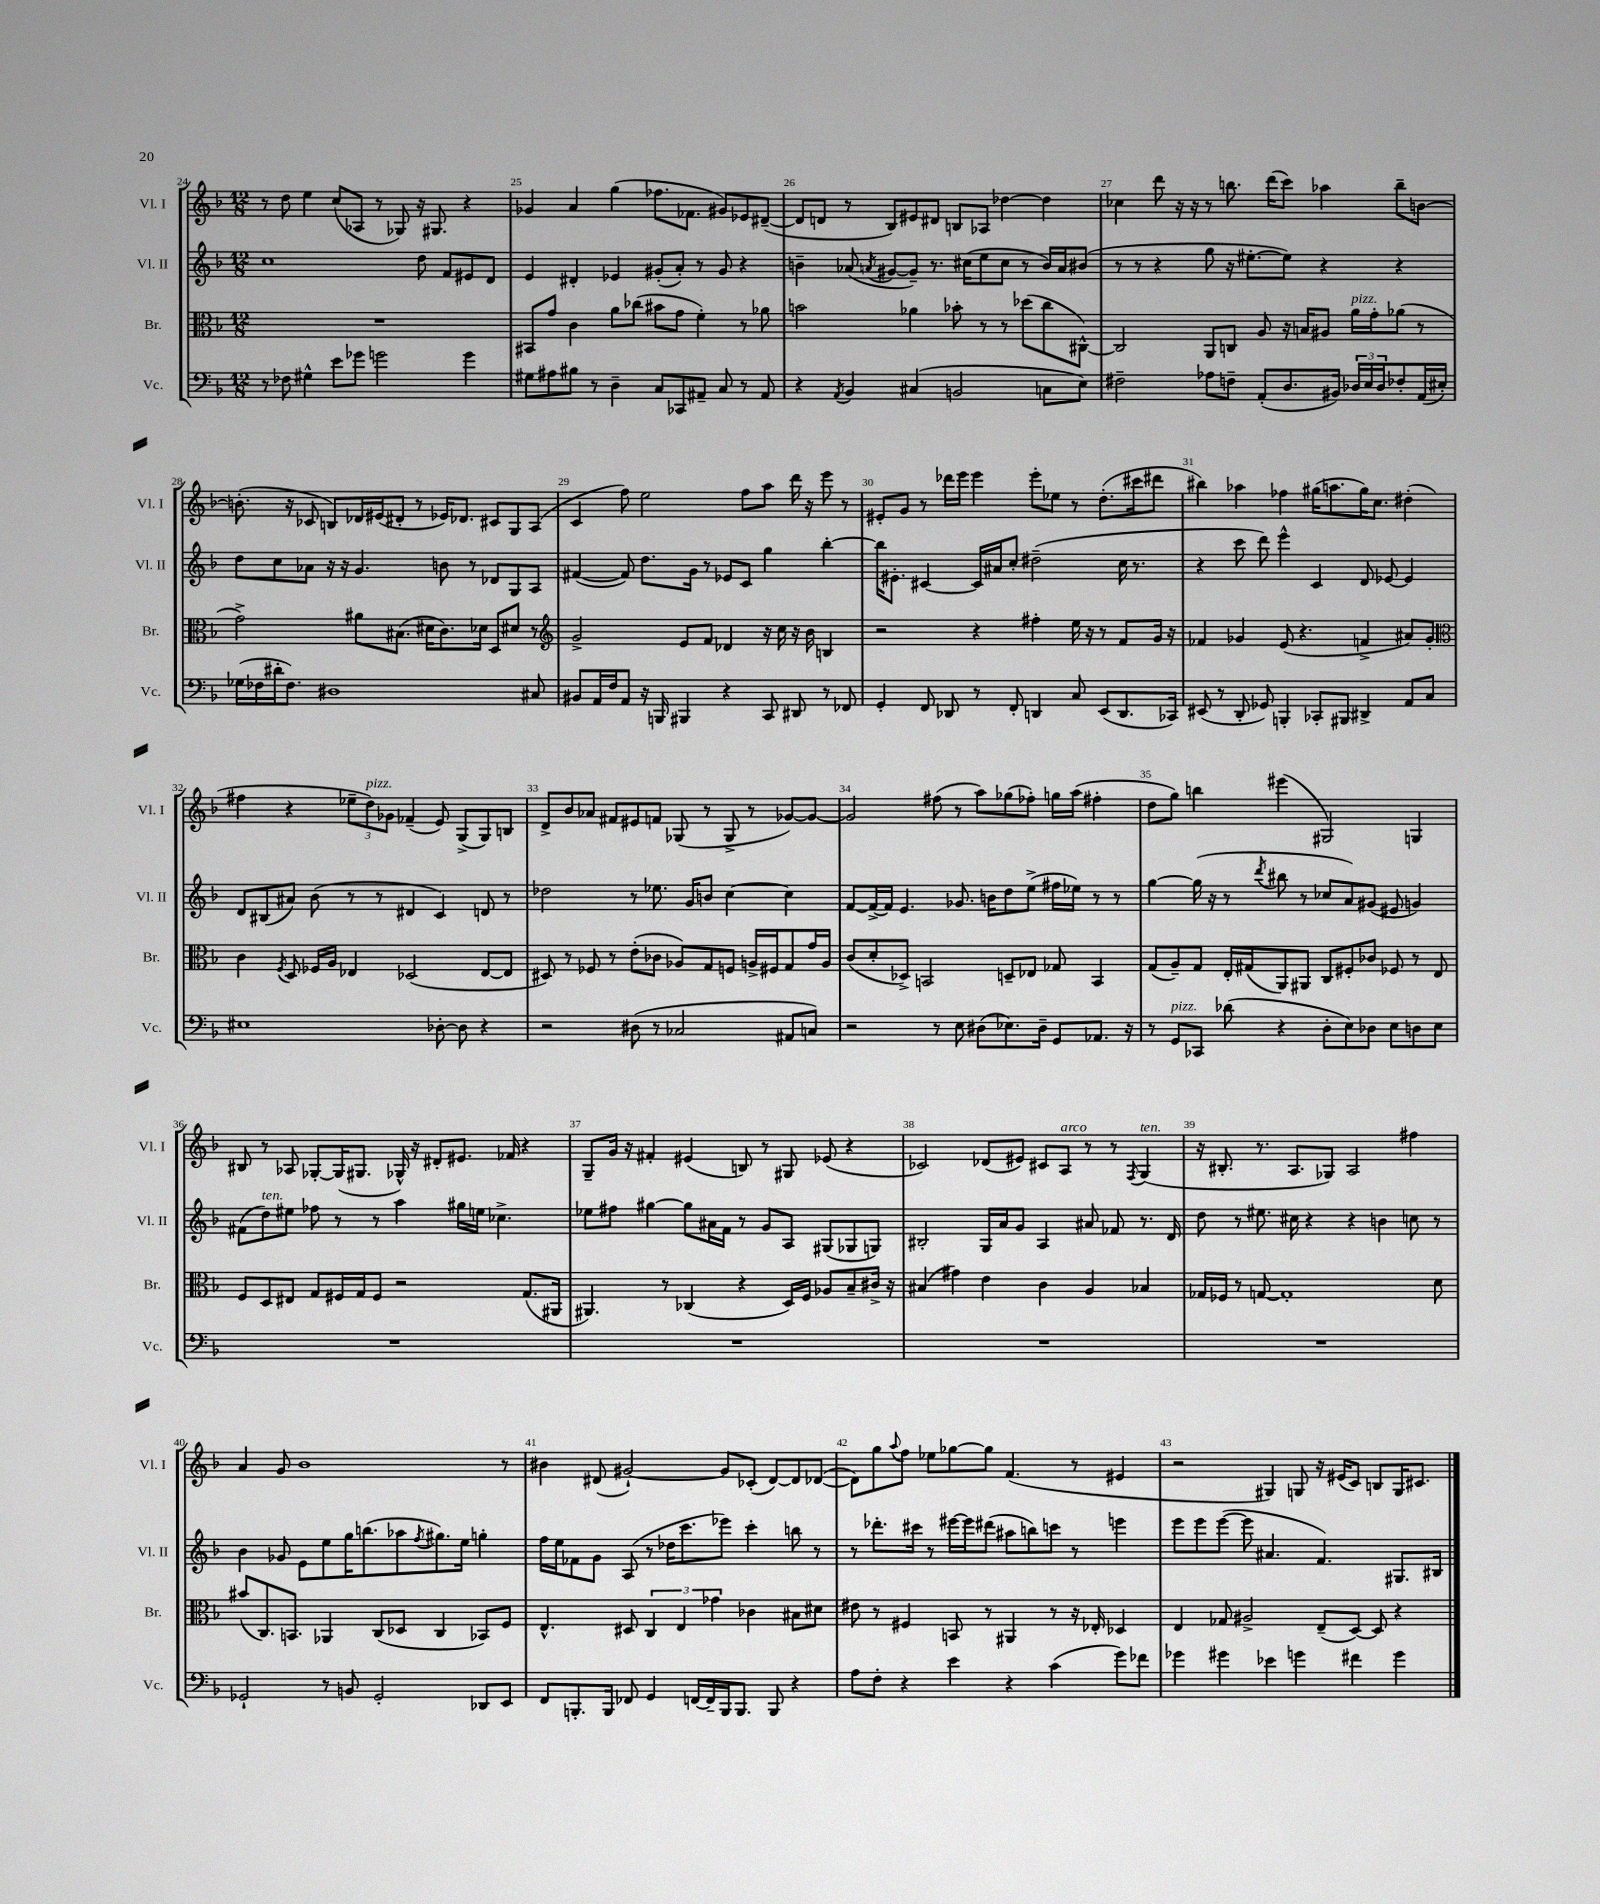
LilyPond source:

<<
\new StaffGroup <<
\new Staff = "s0" \with { instrumentName = "Vl. I" shortInstrumentName = "Vl. I" } {
    \clef treble \key f \major \numericTimeSignature \time 12/8
    r8 d''8 e''4 c''8( aes8 r8 ges8) r16 gis8. r4 |
    ges'4 a'4 g''4( fes''8. fes'8. gis'8) ees'8 dis'8~--( |
    dis'8 d'8 r8 bes8) eis'8 dis'8 b8 aes8 des''4~ des''4 |
    ces''4 d'''8 r16 r16 r8 b''8. d'''16( c'''8) aes''4 b''8-- b'8~ |
    b'8.-.( r16 ces'8 b8) des'16 eis'16( dis'8-. r8 ees'16) des'8. cis'8 g8 a8( |
    c'4 f''8) e''2 f''8 a''8 d'''16 r16 e'''8 r8 |
    eis'8-. g'8 r8 des'''16 e'''16 e'''4 e'''8-. ees''8 r8 d''8.-.( cis'''16 dis'''8 |
    bis''4) aes''4 fes''4 gis''16( a''8. gis''16) c''8. dis''4-.( |
    fis''4 r4 \tuplet 3/2 { ees''8-- d''8^\markup { \italic "pizz." }) ges'8 } fes'4--( e'8) g8->( g8) b8 |
    d'8-> bes'8 aes'8 fis'8 eis'8 f'8 ges8( r8 ges8-> r8 ges'8~) ges'8~ |
    ges'2 fis''8( r8 a''8) ges''8( fes''8-.) g''16 a''16( fis''4-. |
    d''8 g''8) b''4 eis'''4( gis2) g4 |
    bis8 r8 aes8 ges8~-. ges16( gis8. ges16-^) r16 dis'8-. eis'8. fes'16 r4 |
    g8-- g'16 r16 fis'4-. eis'4( b8) r8 gis8 ees'8( r4 |
    ces'2) des'8( eis'8) cis'8 a8^\markup { \italic "arco" } r8 r8 \acciaccatura { f8 } g4^\markup { \italic "ten." }( |
    r16 bis8.-. r8. a8. ges8) a2 fis''4 |
    a'4 g'8 bes'1 r8 |
    bis'4 dis'8( gis'2~-!) gis'8 ces'8-.( dis'8~) dis'8 des'8~( |
    des'8) g''8 \appoggiatura { a''8 } f''8 ees''8 ges''8~ ges''8 f'4.( r8 eis'4 |
    r2 gis4) g8 r16 eis'16( c'8) b8 g16 cis'8. \bar "|." |
}
\new Staff = "s1" \with { instrumentName = "Vl. II" shortInstrumentName = "Vl. II" } {
    \clef treble \key f \major \numericTimeSignature \time 12/8
    c''1 d''8 f'8 eis'8 d'8 |
    e'4 dis'4-. ees'4 gis'8-.( a'8-.) r8 gis'8 r4 |
    b'4-- aes'8( \acciaccatura { a'8 } gis'8~ gis'8--) r8. cis''16( e''8 cis''8 r8 b'16) a'16 bis'8( |
    r8 r8 r4 g''8 r16 eis''8.~-. eis''8) r4 r4 |
    d''8 c''8 aes'8 r16 r16 g'4. b'8 r8 des'8 g8 a8 |
    fis'4~( fis'8) d''8. g'16 r8 ees'8 c'8 g''4 bes''4~-. |
    bes''16 eis'8.-. cis'4~ cis'16 ais'16 c''8-. dis''2--( c''16 r8. |
    r4 c'''8 d'''8) e'''4-^ c'4 d'8 ees'8~ ees'4 |
    d'8 bis8( ais'8) bes'8( r8 r8 dis'4 c'4) d'8 r8 |
    des''2 r8 ees''8. g'16 b'8 c''4~ c''4 |
    f'8~ f'16~-> f'16 e'4. ges'8. b'16 d''8 e''8->( fis''16 ees''16) r8 r8 |
    g''4~ g''16( r16 r8 \acciaccatura { d'''8 } bis''8 r8 ces''8 a'8) gis'8( eis'8 g'4) |
    fis'8( d''8^\markup { \italic "ten." }) eis''8 fes''8 r8 r8 a''4 gis''16 e''16 ces''4.-> |
    ees''8 fis''8 gis''4~ gis''8 ais'16 f'16 r8 g'8 a8 gis8( ges8 g8) |
    bis2-. g16 a'16 g'8 a4 ais'8 fes'8 r8. d'16 |
    d''8 r8 eis''8. cis''16 r4 r4 b'4 c''8 r8 |
    bes'4 ges'8 e'8 e''8 g''16 b''8.( aes''8 \acciaccatura { f''8 } gis''8.) e''16 g''4-. |
    f''16 e''16 fes'8 g'8 a8( r8 des''16 c'''8. ees'''8) c'''4-. b''8 r8 |
    r8 des'''8.-. cis'''16 r8 eis'''16~ eis'''16 dis'''8( ais''8 b''8) c'''8 r8 e'''4 |
    e'''8 e'''8 e'''8~( e'''8 ais'4. f'4.) gis8. bis16 \bar "|." |
}
\new Staff = "s2" \with { instrumentName = "Br." shortInstrumentName = "Br." } {
    \clef alto \key f \major \numericTimeSignature \time 12/8
    R1. |
    bis,8 g'8 c'4 a'8 ces''8( bis'8 g'8 f'4-.) r8 aes'8 |
    b'2 aes'4 bes'8-. r8 r8 des''8( c''8 cis8~-^) |
    cis2 a,8 c8 a8 r16 b16 ais8 a'16^\markup { \italic "pizz." } g'16-. aes'8( r8 |
    g'2->) ais'8 bis8.( dis'16 c'8.) des'16 d8 dis'8 r8 |
    \clef treble g'2-> e'8 f'8 des'4 r16 c''16 r16 bes'16 b4 |
    r2 r4 fis''4-. e''16 r16 r8 f'8 g'16 r16 |
    fes'4 ges'4 e'8( r4. f'4-> ais'8) ges'8-. |
    \clef alto c'4 \acciaccatura { f8 } d8 fes16 a16 ees4 des2( ees8~ ees8 |
    dis8) r8 fes8 r8 e'8-.( ces'8 aes8) g8 f8 a16-> fis16 g8 g'16 a16 |
    c'8( d'8-. des8->) b,2 d8-- ees8 ges8 b,4 |
    g8( a8--) g8 e16-. gis16( a,8) ais,8 c8 fis8-. ces'8 fes8 r8 e8 |
    f8 d8 eis8 g8 fis16 g16 fis8 r2 g8.( ais,16 |
    ais,4.) r8 ces4( r4 d16) f16 aes8 bes8-- cis'16-> r16 |
    bis4( gis'4) e'4 c'4 a4 bes4 |
    ges16 fes16 r8 g8~ g1-. d'8 |
    bis'8( c8.) b,8. aes,4 c8( des8 c4 bes,8) f8 |
    e4.-^ dis8 \tuplet 3/2 { c4 e4 ges'4 } ces'4 bis8 dis'8 |
    eis'8 r8 fis4 b,8 r8 ais,4 r8 r16 ees16-. des4 |
    e4 ges8 ais2-> e8--( d8~) d8 r4 \bar "|." |
}
\new Staff = "s3" \with { instrumentName = "Vc." shortInstrumentName = "Vc." } {
    \clef bass \key f \major \numericTimeSignature \time 12/8
    r8 fes8 gis4-^ e'8 ges'8 g'2 g'4 |
    gis8 ais8 bis8 r8 d4-- c8 ces,8 ais,8-- c8 r8 ais,8 |
    r4 \acciaccatura { a,8 } bes,4 cis4( b,2 c8 e8) |
    fis2-- aes8 f8-- a,8-.( d8. bis,16) \tuplet 3/2 { des16 e16 des16 } fes8-. a,16( eis16-.) |
    ges16( fes16 dis'16-. fes8.) dis1 cis8 |
    bis,8 a,16 f16 a,8 r16 b,,16 bis,,4 r4 c,8 dis,8 r8 fes,8 |
    g,4-. f,8 des,8 r8 f,8-. d,4 c8 e,8( d,8. ces,16) |
    eis,8( r8 d,8-. ges,8) b,,4-. ces,8-. bis,,8 dis,4-> a,8 c8 |
    eis1 des8~-. des8 r4 |
    r2 dis8( r8 ces2 ais,8 c8) |
    r2 r8 e8 dis8( ees8.) dis16-- g,8 aes,8. r16 |
    r8 g,8^\markup { \italic "pizz." } ces,8 des'8( r4 d8-. e8) des8 e8 d8 e8 |
    R1. |
    R1. |
    R1. |
    R1. |
    ges,2-! r8 b,8 ges,2-. des,8 e,8 |
    f,8 b,,8.-. b,,16 fes,8 g,4 f,16~ f,16-- b,,16 b,,8. b,,8 r4 |
    a8 f8-. r4 e'4 r4 c'4( g'8) fes'8 |
    ges'4 gis'4 ees'4 g'4 fis'4 g'4 \bar "|." |
}
>>
>>
\layout { \context { \Score currentBarNumber = #24 \override BarNumber.break-visibility = ##(#f #t #t) barNumberVisibility = #all-bar-numbers-visible } }
